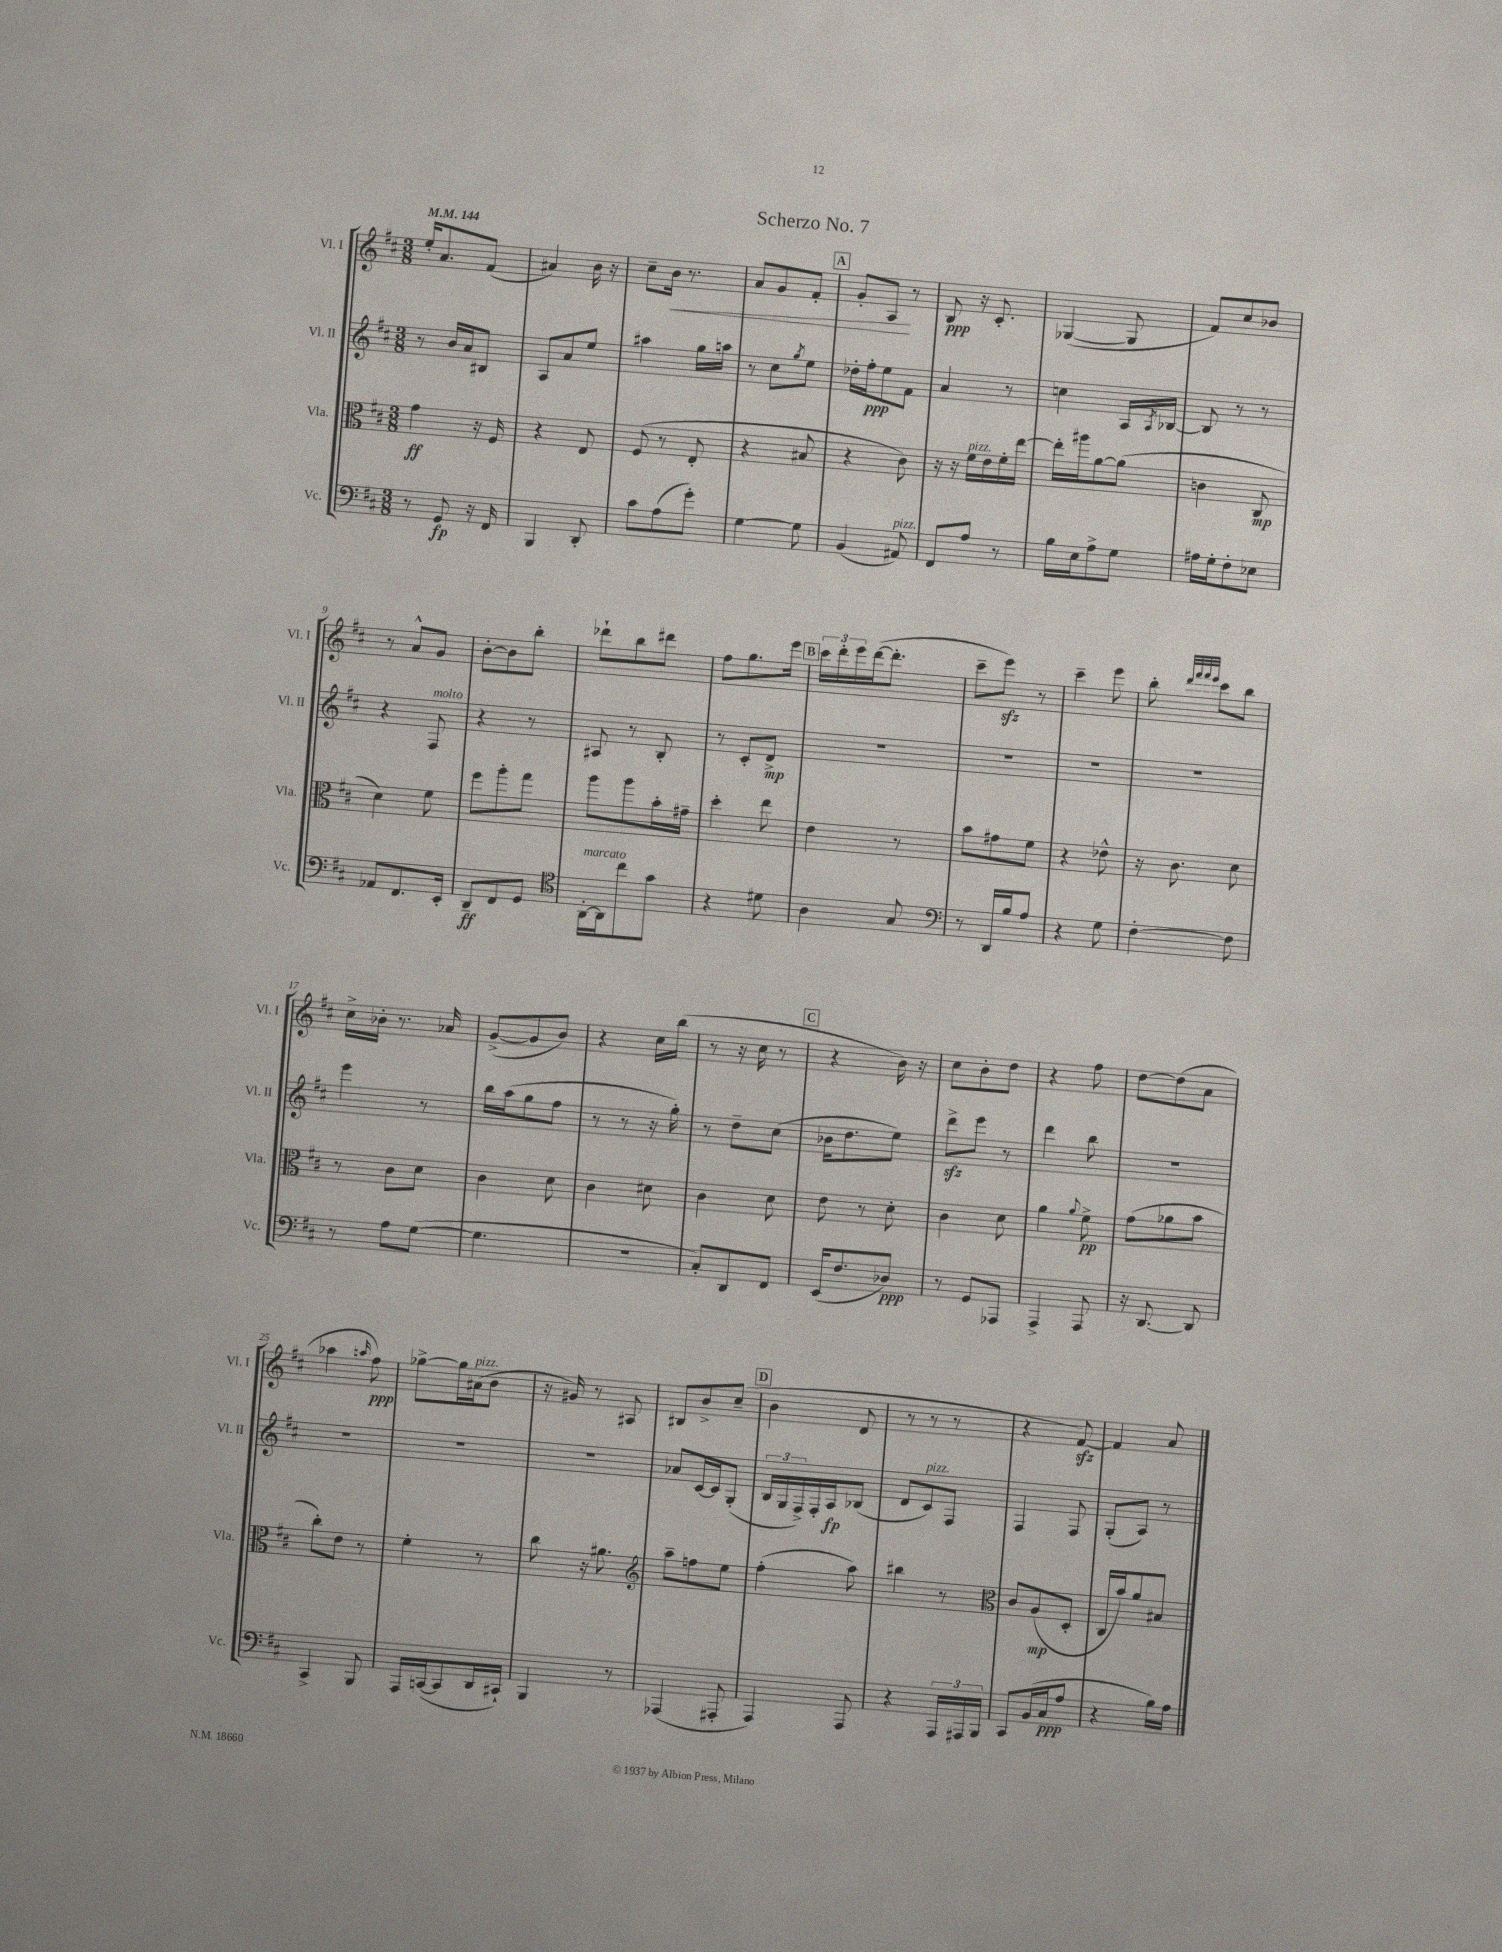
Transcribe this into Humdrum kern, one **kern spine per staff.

**kern	**dynam	**kern	**dynam	**kern	**dynam	**kern	**dynam
*part4	*part4	*part3	*part3	*part2	*part2	*part1	*part1
*staff4	*staff4	*staff3	*staff3	*staff2	*staff2	*staff1	*staff1
*I"Vc.	*	*I"Vla.	*	*I"Vl. II	*	*I"Vl. I	*
*I'Vc.	*	*I'Vla.	*	*I'Vl. II	*	*I'Vl. I	*
*clefF4	*	*clefC3	*	*clefG2	*	*clefG2	*
*k[f#c#]	*	*k[f#c#]	*	*k[f#c#]	*	*k[f#c#]	*
*M3/8	*	*M3/8	*	*M3/8	*	*M3/8	*
*MM144	*	*MM144	*	*MM144	*	*MM144	*
=1	=1	=1	=1	=1	=1	=1	=1
8r	.	4g\	ff	8r	.	16ee'/KL	.
.	.	.	.	.	.	8.a/	.
8GG/	fp	.	.	16b/LL	.	.	.
.	.	.	.	16a/J	.	.	.
16r	.	16r	.	8B#X/J	.	(8f#/J	.
16FF#/	.	16F#/	.	.	.	.	.
=2	=2	=2	=2	=2	=2	=2	=2
4BBB/	.	4r	.	8A/L	.	4a#X/)	.
.	.	.	.	8a/	.	.	.
8DD'/	.	8E/	.	8ee/J	.	16b\	.
.	.	.	.	.	.	16r	.
=3	=3	=3	=3	=3	=3	=3	=3
8c#\L	.	(8F#/	.	4aa#X\	.	8cc#~\L	.
!	!	!	!	!	!	!	!LO:HP:b
(8A\	.	8r	.	.	.	16b\Jk	<
.	.	.	.	.	.	8.r	.
8g'\J)	.	8E'/	.	16gg\LL	.	.	.
.	.	.	.	16aan\JJ	.	.	.
=4	=4	=4	=4	=4	=4	=4	=4
[4G\	.	4r	.	8r	.	8a/L	.
.	.	.	.	8cc#\L	.	8g/	.
.	.	.	.	8qgg/	.	.	.
8G\]	.	8B#X/	.	8ee\J	.	8f#'/J	.
!!LO:REH:place=s1:t=A
=5	=5	=5	=5	=5	=5	=5	=5
(4BB/	.	4r	.	16dd-X'\LL	.	8g'/L	.
.	.	.	.	16ff#'\J	ppp	.	.
.	.	.	.	8ee\	.	8A/J	.
!LO:TX:a:i:t=pizz.	!	!	!	!	!	!	!
8AA#X/)	.	8c#\)	.	8f#\J	.	8r	[
=6	=6	=6	=6	=6	=6	=6	=6
8FF#/L	.	16r	.	4a/	.	8B/	ppp
.	.	16r	.	.	.	.	.
!	!	!LO:TX:a:i:t=pizz.	!	!	!	!	!
8A/J	.	16f#\LL	.	.	.	16r	.
.	.	16e\	.	.	.	8.c#'/	.
8r	.	16f#'\	.	8r	.	.	.
.	.	[16ee\JJ	.	.	.	.	.
=7	=7	=7	=7	=7	=7	=7	=7
16B\LL	.	16ee'\LL]	.	4ccn\	.	([4G-X/	.
16E\J	.	16aa#X\J	.	.	.	.	.
8A^\	.	[8a\	.	.	.	.	.
8G\J	.	(8a\J]	.	16A/LL	.	8G-/]	.
.	.	.	.	8qA/	.	.	.
.	.	.	.	[16B-X/JJ	.	.	.
=8	=8	=8	=8	=8	=8	=8	=8
16A#X\LL	.	4cn\	.	8B-/]	.	8f#/L)	.
16G'\J	.	.	.	.	.	.	.
8F#'\	.	.	.	8r	.	8cc#/	.
8E-X\J	.	8C#/	mp	8r	.	8b-X/J	.
!!LO:LB:g=z
=9	=9	=9	=9	=9	=9	=9	=9
8AA-X/L	.	4d\)	.	4r	.	8r	.
8.FF#/	.	.	.	.	.	8a^^/L	.
!	!	!	!	!LO:TX:a:i:t=molto	!	!	!
.	.	8f#\	.	8F#/	.	8g/J	.
16EE'/Jk	.	.	.	.	.	.	.
=10	=10	=10	=10	=10	=10	=10	=10
8DD~/L	ff	8ff#\L	.	4r	.	[8b'\L	.
8FF#/	.	8aa'\	.	.	.	8b\]	.
8GG/J	.	8gg\J	.	8r	.	8bb'\J	.
=11	=11	=11	=11	=11	=11	=11	=11
*clefC4	*	*	*	*	*	*	*
!LO:TX:a:i:t=marcato	!	!	!	!	!	!	!
[16AA'\LL	.	8aa\L	.	8A#X/	.	8ddd-X`\L	.
16AA\J]	.	.	.	.	.	.	.
8cc#\	.	8aa\	.	8r	.	8bb\	.
8g\J	.	16b'\L	.	8B'/	.	8ddd#X\J	.
.	.	16g#X~\JJ	.	.	.	.	.
=12	=12	=12	=12	=12	=12	=12	=12
4r	.	4dd'\	.	8r	.	8ff#\L	.
.	.	.	.	8c#'/L	.	8.gg\	.
8d#X\	.	8ee\	.	8d^/J	mp	.	.
.	.	.	.	.	.	16eee\Jk	.
!!LO:REH:place=s1:t=B
=13	=13	=13	=13	=13	=13	=13	=13
4A\	.	4e\	.	4.r	.	24ccc#\LL	.
.	.	.	.	.	.	24ddd'\	.
.	.	.	.	.	.	24eee\	.
.	.	.	.	.	.	([16ddd\J	.
.	.	.	.	.	.	8.ddd'\J]	.
8G/	.	8r	.	.	.	.	.
=14	=14	=14	=14	=14	=14	=14	=14
*clefF4	*	*	*	*	*	*	*
8r	.	8b\L	.	4.r	.	8ccc#~\L	.
16DD/LL	.	8g#X\	.	.	.	8eeezz\J)	.
16B/J	.	.	.	.	.	.	.
8A/J	.	8f#\J	.	.	.	8r	.
=15	=15	=15	=15	=15	=15	=15	=15
4r	.	4r	.	4.r	.	4ccc#~\	.
8G\	.	8e-X^^\	.	.	.	8eee\	.
=16	=16	=16	=16	=16	=16	=16	=16
[4F#'\	.	16r	.	4.r	.	8bb'\	.
.	.	8.c#\	.	.	.	.	.
.	.	.	.	.	.	32qqddd/LLL	.
.	.	.	.	.	.	32qqfff#/	.
.	.	.	.	.	.	32qqfff#/	.
.	.	.	.	.	.	32qqeee/JJJ	.
.	.	.	.	.	.	8ccc#\L	.
8F#\]	.	8d\	.	.	.	8bb\J	.
!!LO:LB:g=z
=17	=17	=17	=17	=17	=17	=17	=17
8r	.	8r	.	4eee\	.	16cc#^\LL	.
.	.	.	.	.	.	16b-X'\JJ	.
8A\L	.	8c#\L	.	.	.	8.r	.
([8G\J	.	8d\J	.	8r	.	.	.
.	.	.	.	.	.	16a-X/	.
=18	=18	=18	=18	=18	=18	=18	=18
4.G\]	.	4c#\	.	16bb\LL	.	([8g^/L	.
.	.	.	.	(16aa\J	.	.	.
.	.	.	.	8gg\	.	8g/]	.
.	.	8d\	.	8ff#\J	.	8b/J)	.
=19	=19	=19	=19	=19	=19	=19	=19
4.r	.	4c#\	.	8r	.	4r	.
.	.	.	.	8r	.	.	.
.	.	8d#X\	.	16r	.	16cc#\LL	.
.	.	.	.	16gg'\)	.	(16bb\JJ	.
=20	=20	=20	=20	=20	=20	=20	=20
8C#'/L)	.	4c#\	.	8r	.	8r	.
8DD/	.	.	.	8dd~\L	.	16r	.
.	.	.	.	.	.	16cc#\	.
8FF#/J	.	8d\	.	(8cc#\J	.	8r	.
!!LO:REH:place=s1:t=C
=21	=21	=21	=21	=21	=21	=21	=21
(16EE/KL	.	8e\	.	16b-X\KL	.	4r	.
8.F#/	.	.	.	8.dd\	.	.	.
.	.	8r	.	.	.	.	.
8D-X/J)	ppp	8d'\	.	8ee\J)	.	16b\)	.
.	.	.	.	.	.	16r	.
=22	=22	=22	=22	=22	=22	=22	=22
8r	.	4c#\	.	8dddzz^\L	.	8cc#\L	.
8GG/L	.	.	.	8eee\J	.	8b'\	.
8AAA-X/J	.	8d\	.	8r	.	8dd\J	.
=23	=23	=23	=23	=23	=23	=23	=23
4AAA^/	.	4a\	.	4ddd\	.	4r	.
.	.	8qqa/	.	.	.	.	.
8AAA/	.	8f#^\	pp	8bb\	.	8ff#\	.
=24	=24	=24	=24	=24	=24	=24	=24
16r	.	(8g\L	.	4.r	.	[8dd\L	.
[8.DD/	.	.	.	.	.	.	.
.	.	8a-X\	.	.	.	(8dd\]	.
8DD/]	.	8b\J	.	.	.	8a\J	.
!!LO:LB:g=z
=25	=25	=25	=25	=25	=25	=25	=25
4CC#^/	.	8cc#'\L)	.	4.r	.	4aa-X\	.
.	.	8e\J	.	.	.	.	.
.	.	.	.	.	.	16qqaan/	.
8BBB/	.	8r	.	.	.	8ff#\)	ppp
=26	=26	=26	=26	=26	=26	=26	=26
16AAA/LL	.	4f#'\	.	4.r	.	[8gg-X^\L	.
([16CCn/J	.	.	.	.	.	.	.
8CC/]	.	.	.	.	.	16gg-\L]	.
!	!	!	!	!	!	!LO:TX:a:i:t=pizz.	!
.	.	.	.	.	.	(16a#X\J	.
16DD/L	.	8r	.	.	.	8b\J	.
16CC#X`/JJ)	.	.	.	.	.	.	.
=27	=27	=27	=27	=27	=27	=27	=27
4BBB/	.	8cc#\	.	4.r	.	16r	.
.	.	.	.	.	.	16g#X/)	.
.	.	16r	.	.	.	8r	.
.	.	8.a#X\	.	.	.	.	.
8r	.	.	.	.	.	8A#X/	.
=28	=28	=28	=28	=28	=28	=28	=28
*	*	*clefG2	*	*	*	*	*
(4AAA-X/	.	8aa~\L	.	8a-X/L	.	8B#X/L	.
.	.	8ffn\	.	[16c#/L	.	8b^/	.
.	.	.	.	16c#/J]	.	.	.
8AAA#X'/	.	8ee\J	.	(8G'/J	.	(8cc#~/J	.
!!LO:REH:place=s1:t=D
=29	=29	=29	=29	=29	=29	=29	=29
4AAA/)	.	(4ff#'\	.	24B/LL	.	4b\	.
.	.	.	.	24G/	.	.	.
.	.	.	.	24F#^/)	.	.	.
.	.	.	.	16F#'/	.	.	.
.	.	.	.	16A/J	fp	.	.
8AAA/	.	8aa\)	.	(8B-X/J	.	8d/	.
=30	=30	=30	=30	=30	=30	=30	=30
4r	.	4bb#X\	.	8d/L	.	8r	.
!	!	!	!	!LO:TX:a:i:t=pizz.	!	!	!
.	.	.	.	8c#/)	.	8r	.
24AAA/LL	.	8r	.	8F#/J	.	8r	.
24AAA#X/	.	.	.	.	.	.	.
24BBB/JJ	.	.	.	.	.	.	.
=31	=31	=31	=31	=31	=31	=31	=31
*	*	*clefC3	*	*	*	*	*
8CC#/L	.	8c#/L	.	4F#/	.	4r	.
(16BB/L	.	(8A/	mp	.	.	.	.
16C#/J	ppp	.	.	.	.	.	.
8A/J	.	8D'/J	.	8F#/	.	[8f#zz/)	.
=32	=32	=32	=32	=32	=32	=32	=32
4r	.	16C#/LL	.	(8G'/L	.	4f#/]	.
.	.	16b/J)	.	.	.	.	.
.	.	8a/	.	8A/J)	.	.	.
16B\LL)	.	8B#X/J	.	8r	.	8a/	.
16A\JJ	.	.	.	.	.	.	.
==	==	==	==	==	==	==	==
*-	*-	*-	*-	*-	*-	*-	*-
